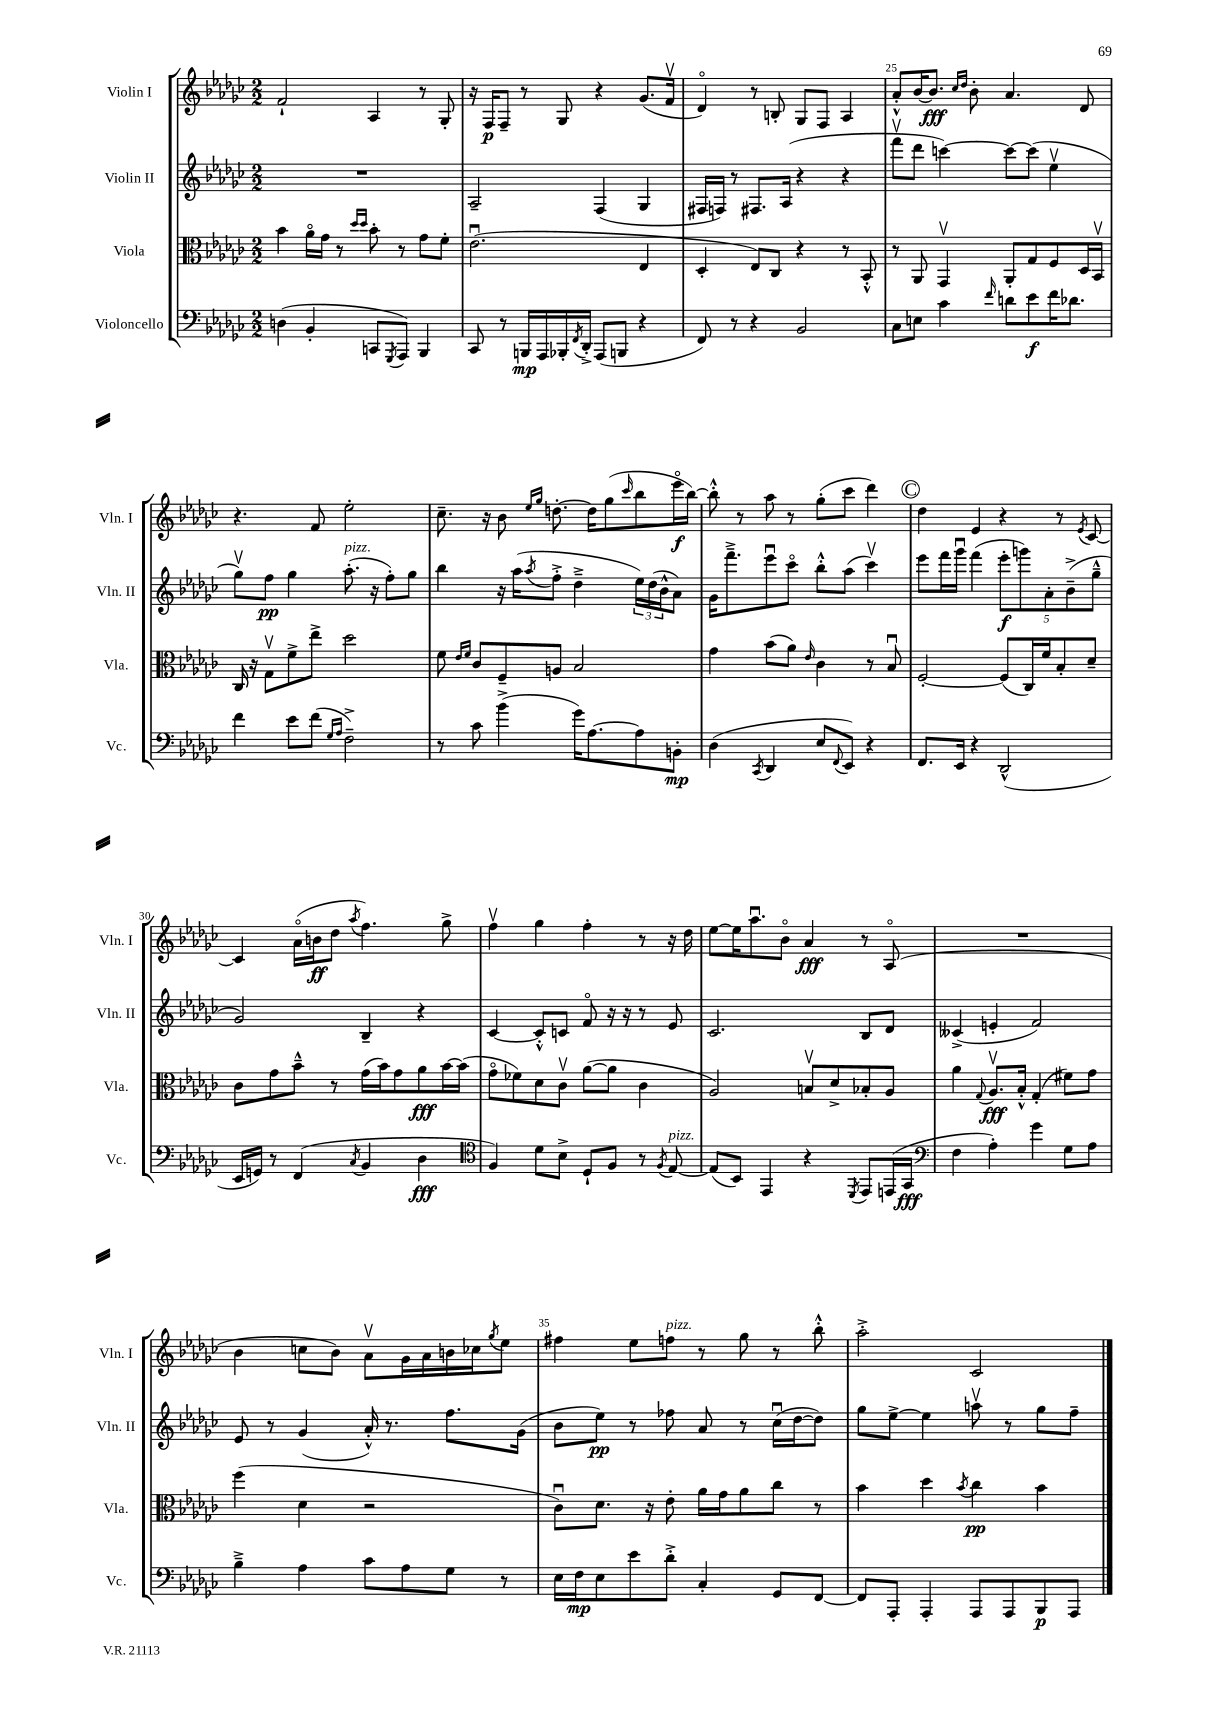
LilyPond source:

<<
\new StaffGroup <<
\new Staff = "s0" \with { instrumentName = "Violin I" shortInstrumentName = "Vln. I" } {
    \clef treble \key ges \major \numericTimeSignature \time 2/2
    f'2-! aes4 r8 ges8-. |
    r16 f16\p f8-- r8 ges8 r4 ges'8.( f'16\upbow |
    des'4\flageolet) r8 b8-. ges8 f8 aes4 |
    aes'8-.-^ bes'16~ bes'8.\fff \grace { ces''16 des''16 } bes'8-. aes'4. des'8 |
    r4. f'8 ees''2-. |
    ces''8.-- r16 bes'8 \grace { ees''16 ges''16 } d''8.~-. d''16 ges''8( \grace { ces'''16 } bes''8 ees'''16\flageolet\f bes''16~) |
    bes''8-.-^ r8 aes''8 r8 ges''8-.( ces'''8 des'''4) |
    \mark \markup { \circle "C" } des''4 ees'4 r4 r8 \acciaccatura { ees'8 } ces'8~ |
    ces'4 aes'16\flageolet( b'16\ff des''8 \acciaccatura { aes''8 } f''4.) ges''8-> |
    f''4\upbow ges''4 f''4-. r8 r16 des''16 |
    ees''8~ ees''16 aes''8.\downbow bes'8\flageolet aes'4\fff r8 aes8\flageolet( |
    R1 |
    bes'4 c''8 bes'8) aes'8\upbow ges'16 aes'16 b'16 ces''16 \acciaccatura { ges''8 } ees''8 |
    fis''4 ees''8 f''8^\markup { \italic "pizz." } r8 ges''8 r8 bes''8-.-^ |
    aes''2-.-> ces'2 \bar "|." |
}
\new Staff = "s1" \with { instrumentName = "Violin II" shortInstrumentName = "Vln. II" } {
    \clef treble \key ges \major \numericTimeSignature \time 2/2
    R1 |
    aes2-- f4( ges4 |
    fis16 f16) r8 fis8. aes16( r4 r4 |
    f'''8\upbow des'''8 c'''4~) c'''8~ c'''8( ees''4\upbow |
    ges''8\upbow) f''8\pp ges''4 aes''8.-.^\markup { \italic "pizz." }( r16 f''8-.) ges''8 |
    bes''4 r16 aes''16( \acciaccatura { aes''8 } f''8-.-> des''4---> \tuplet 3/2 { ees''16) des''16( bes'16-^ } aes'8) |
    ges'16 f'''8.---> ees'''8\downbow ces'''8\flageolet bes''8-.-^ aes''8( ces'''4\upbow) |
    \mark \markup { \circle "C" } ees'''8 f'''16 ges'''16\downbow f'''4( \tuplet 5/4 { ees'''8-.\f g'''8) aes'8-. bes'8--->( ges''8---^ } |
    ges'2) bes4-- r4 |
    ces'4~ ces'8-.-^ c'8 f'8\flageolet r16 r16 r8 ees'8 |
    ces'2. bes8 des'8 |
    ceses'4->( e'4-. f'2) |
    ees'8 r8 ges'4( aes'16-.-^) r8. f''8. ges'16( |
    bes'8 ees''8\pp) r8 fes''8 aes'8 r8 ces''16\downbow( des''16~ des''8) |
    ges''8 ees''8~-> ees''4 a''8\upbow r8 ges''8 f''8-- \bar "|." |
}
\new Staff = "s2" \with { instrumentName = "Viola" shortInstrumentName = "Vla." } {
    \clef alto \key ges \major \numericTimeSignature \time 2/2
    bes'4 aes'16\flageolet ges'16 r8 \grace { des''16 des''16 } bes'8-. r8 ges'8 f'8-. |
    ees'2.\downbow( ees4 |
    des4-. ees8) ces8 r4 r8 bes,8-.-^ |
    r8 aes,8 ges,4\upbow aes,8-. ges8 f8 des16 bes,16\upbow |
    ces16 r16 ges8\upbow f'8-> ees''8-> des''2 |
    f'8 \grace { ees'16 f'16 } ces'8 f8-- a8 bes2 |
    ges'4 bes'8( aes'8) \grace { ees'16 } ces'4 r8 bes8\downbow |
    \mark \markup { \circle "C" } f2~-. f8( ces16) f'16 bes8-. des'8-- |
    ces'8 ges'8 bes'8---^ r8 ges'16( bes'16) ges'8 aes'8\fff bes'16~ bes'16( |
    ges'8\flageolet fes'8) des'8 ces'8\upbow aes'8~( aes'8 ces'4 |
    aes2) b8\upbow des'8-> bes8-. aes8 |
    aes'4 \appoggiatura { ges8 } aes8.\upbow\fff bes16-.-^ ges4-.( fis'8) ges'8 |
    f''4( des'4 r2 |
    ces'8\downbow) des'8. r16 ees'8-. aes'16 ges'16 aes'8 ces''8 r8 |
    bes'4 des''4 \acciaccatura { bes'8 } ces''4\pp bes'4 \bar "|." |
}
\new Staff = "s3" \with { instrumentName = "Violoncello" shortInstrumentName = "Vc." } {
    \clef bass \key ges \major \numericTimeSignature \time 2/2
    d4( bes,4-. c,8 \acciaccatura { ges,,8 } aes,,8) bes,,4 |
    ces,8 r8 b,,16\mp aes,,16 bes,,16-. \acciaccatura { f,8 } des,16-.-> aes,,8( b,,8 r4 |
    f,8) r8 r4 bes,2 |
    ces8 e8 ces'4 \grace { f'16 } d'8 ees'8\f f'16 des'8. |
    f'4 ees'8 f'8( \grace { ges16 aes16 } f2--->) |
    r8 ces'8 bes'4->( ges'16) aes8.~ aes8 b,8-.\mp |
    des4( \acciaccatura { ces,8 } des,4 ees8 \appoggiatura { f,8 } ees,8) r4 |
    \mark \markup { \circle "C" } f,8. ees,16 r4 des,2-^( |
    ees,16 g,16) r8 f,4( \acciaccatura { ces8 } bes,4 des4\fff |
    \clef tenor f4) des'8 bes8-> des8-! f8 r8 \acciaccatura { f8 } ees8~^\markup { \italic "pizz." } |
    ees8( bes,8) ees,4 r4 \acciaccatura { des,8 } ees,8 e,16( ges,16\fff |
    \clef bass f4 aes4-.) ges'4 ges8 aes8 |
    bes4---> aes4 ces'8 aes8 ges8 r8 |
    ees16 f16\mp ees8 ees'8 des'8-.-> ces4-. ges,8 f,8~ |
    f,8 aes,,8-. aes,,4-. aes,,8 aes,,8 bes,,8\p aes,,8 \bar "|." |
}
>>
>>
\layout { \context { \Score currentBarNumber = #22 \override BarNumber.break-visibility = ##(#f #t #t) barNumberVisibility = #(every-nth-bar-number-visible 5) } }
